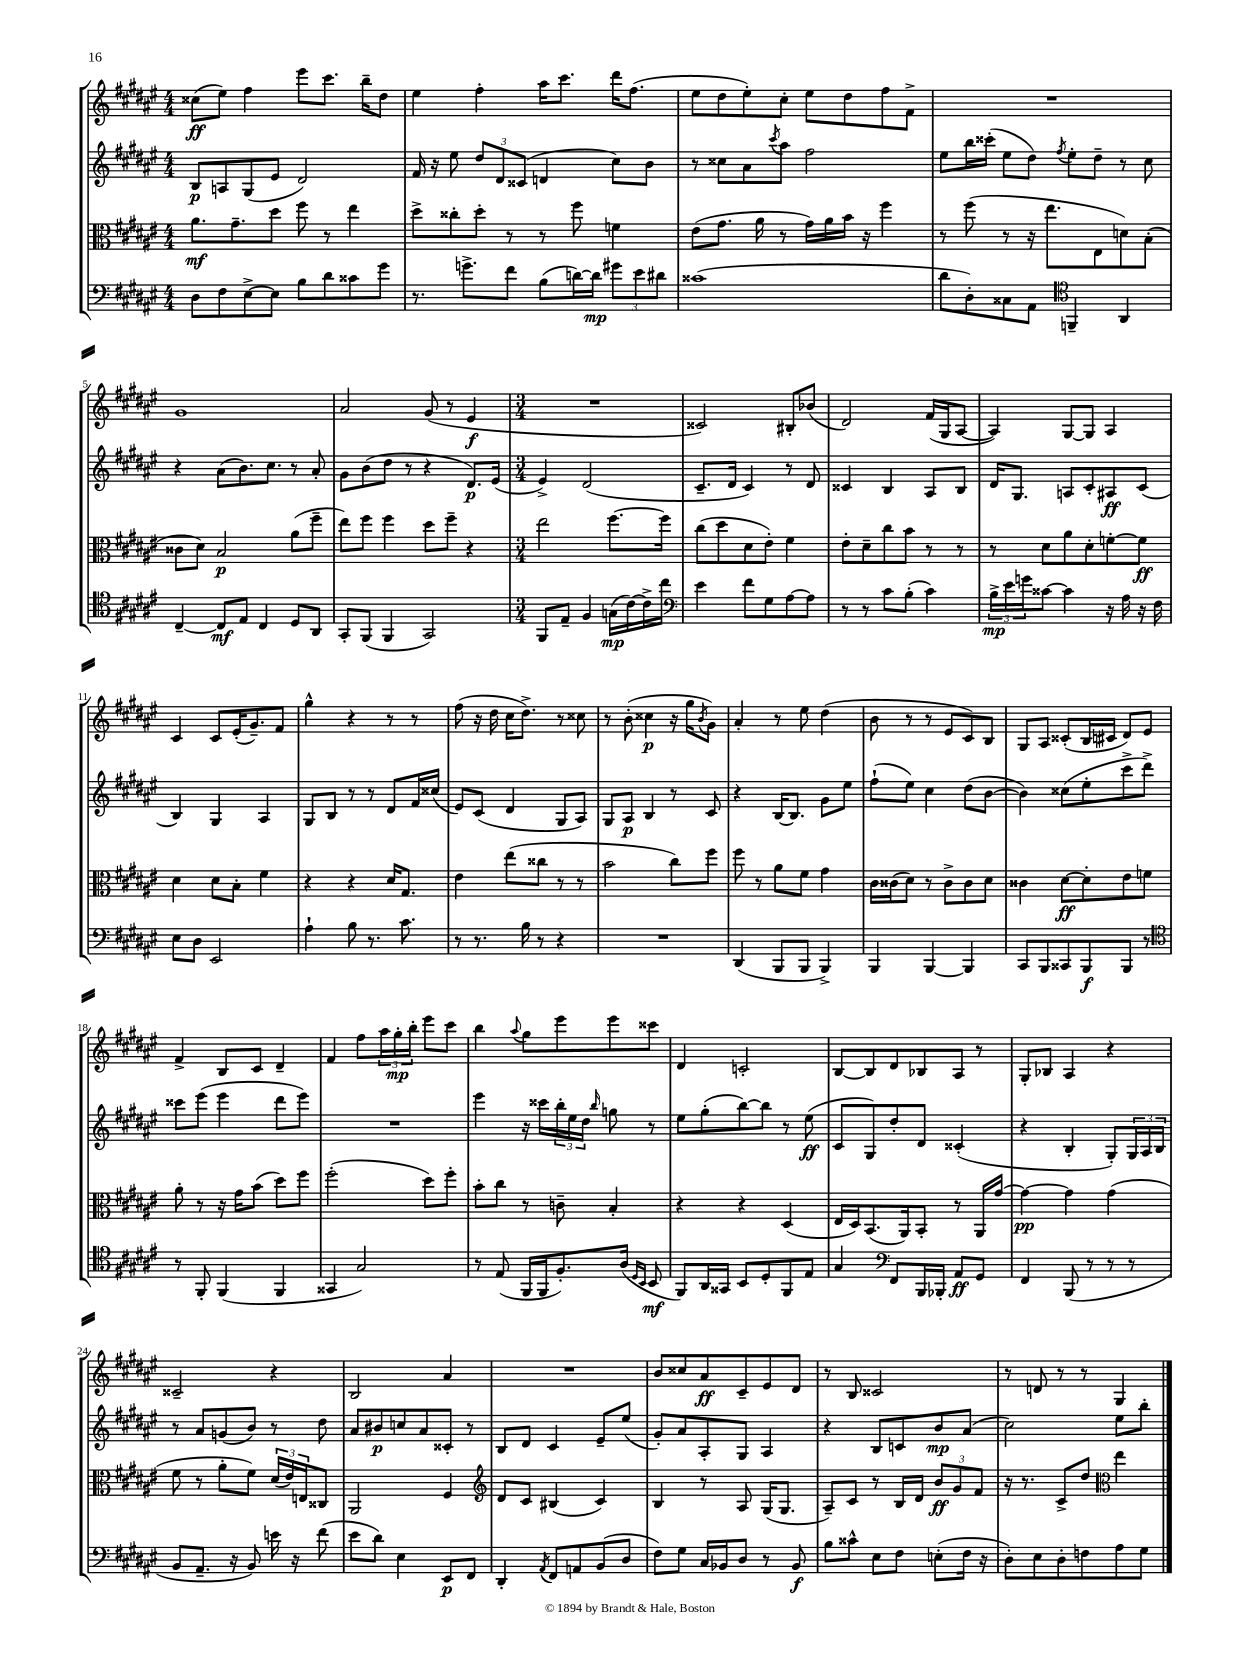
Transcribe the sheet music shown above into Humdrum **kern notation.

**kern	**kern	**kern	**kern
*staff4	*staff3	*staff2	*staff1
*clefF4	*clefC3	*clefG2	*clefG2
*k[f#c#g#d#a#e#]	*k[f#c#g#d#a#e#]	*k[f#c#g#d#a#e#]	*k[f#c#g#d#a#e#]
*M4/4	*M4/4	*M4/4	*M4/4
8D#	8.a#	8B	(8cc##
8F#	.	8A	8ee#)
.	8.g#~	.	.
[8E#^	.	(8G#	4ff#
8E#]	8dd#	8e#	.
8B	8ff#	2d#)	8eee#
8d#	8r	.	8.ccc#
8c##	4ee#	.	.
.	.	.	16bb~
8g#	.	.	8dd#
=	=	=	=
8.r	8dd#^	16f#	4ee#
.	.	16r	.
.	8cc##'	8ee#	.
8.g^	.	.	.
.	8dd#'	12dd#	4ff#'
.	.	12d#	.
8f#	8r	.	.
.	.	(12c##	.
(8B	8r	4d	16aa#
.	.	.	8.ccc#
[16d)	8ff#	.	.
16d]	.	.	.
12g#	4f	8cc#)	16ddd#
.	.	.	(8.ff#
12e#	.	.	.
.	.	8b	.
12d#	.	.	.
=	=	=	=
(1c##	(8e#	8r	8ee#
.	8.g#	8cc##	8dd#
.	.	8a#	8ee#')
.	16a#	.	.
.	.	8qccc#	.
.	8r	8aa#	8cc#'
.	16g#)	2ff#	8ee#
.	16a#	.	.
.	16b	.	8dd#
.	16r	.	.
.	4ff#	.	8ff#
.	.	.	8f#^
=	=	=	=
8d#	8r	8ee#	1r
8D#')	(8ff#	16bb	.
.	.	(16ccc##'	.
8C##	8r	8ee#	.
8AA#	16r	8dd#)	.
.	8.ee#	.	.
*clefC4	*	*	*
.	.	8qff#	.
4FF~	.	8ee#'	.
.	8E#	8dd#~	.
4AA#	8d)	8r	.
.	(8B'	8cc#	.
=	=	=	=
[4C#~	8c##	4r	1g#
.	8d#)	.	.
8C#]	2B	(8a#	.
8E#	.	8.b)	.
4C#	.	.	.
.	.	8.cc#	.
8D#	(8a#	8r	.
8AA#	8ff#~	8a#'	.
=	=	=	=
8GG#'	8ee#)	8g#	2a#
(8FF#	8ff#	(8b	.
4FF#	4ff#	8dd#	.
.	.	8r	.
2GG#)	8dd#	4r	(8g#
.	8ff#~	.	8r
.	4r	8.d#)	4e#
.	.	(16e#	.
=	=	=	=
*M3/4	*M3/4	*M3/4	*M3/4
8FF#	2ee#	4e#^)	2.r
8E#~	.	.	.
4F#	.	(2d#	.
(16G	[8.ff#	.	.
[16c#)	.	.	.
16c#^]	.	.	.
16cc#	16ff#]	.	.
=	=	=	=
*clefF4	*	*	*
4e#	(8cc#	8.c#~	2c##)
.	8dd#	.	.
.	.	16d#	.
8f#	8d#	4c#)	.
8G#	8e#')	.	.
[8A#	4f#	8r	8B#'
8A#]	.	8d#	(8b-
=	=	=	=
8r	8e#'	4c##	2d#)
8r	8d#~	.	.
8c#	8cc#	4B	.
(8B'	8b	.	.
4c#)	8r	8A#	(16f#
.	.	.	16G#
.	8r	8B	[8A#
=	=	=	=
24B^	8r	16d#	4A#])
24e#	.	.	.
.	.	8.G#	.
24g	.	.	.
[8c##	8d#	.	.
4c##]	8a#	8A	[8G#
.	8d#'	8c#'	8G#]
16r	[8f'	8A#	4A#
16A#	.	.	.
16r	8f]	(8c#	.
16F#	.	.	.
=	=	=	=
8E#	4d#	4B)	4c#
8D#	.	.	.
2EE#	8d#	4G#	8c#
.	8B'	.	(16e#'
.	.	.	8.g#~)
.	4f#	4A#	.
.	.	.	8f#
=	=	=	=
4A#`	4r	8G#	4gg#^^
.	.	8B	.
8B	4r	8r	4r
8.r	.	8r	.
.	16d#	8d#	8r
8.c#	8.G#	.	.
.	.	16f#	8r
.	.	(16cc##	.
=	=	=	=
8r	4e#	8e#)	(8ff#
8.r	.	(8c#	16r
.	.	.	16dd#
.	(8ee#	4d#	16cc#
16B	.	.	8.dd#^)
8r	8cc##	.	.
4r	8r	8G#	8r
.	8r	8A#)	8cc##
=	=	=	=
2.r	2b	8G#	8r
.	.	8A#	(8b'
.	.	4B	4cc##
.	8cc#)	8r	16r
.	.	.	16gg#
.	.	.	8qb
.	8ff#	8c#	8g#)
=	=	=	=
(4DD#	8ff#	4r	4a#'
.	8r	.	.
8BBB	8a#	[16B	8r
.	.	8.B]	.
8BBB	8f#	.	8ee#
4BBB^)	4g#	8g#	(4dd#
.	.	8ee#	.
=	=	=	=
4BBB	16c#	(8ff#`	8b
.	(16c##	.	.
.	8d#)	8ee#)	8r
[4BBB	8r	4cc#	8r
.	8c##^	.	8e#
4BBB]	8c##	(8dd#	8c#)
.	8d#	[8b	8B
=	=	=	=
8CC#	4c##	4b])	8G#
8BBB	.	.	8A#
8CC##	[8d#	(8cc##	(8c##'
8BBB	8d#']	8ee#'	16B
.	.	.	16c#
8BBB	8e#	8ccc#^	8d#)
8r	8f	8ddd#^)	8e#
=	=	=	=
*clefC4	*	*	*
8r	8a#'	8ccc##	4f#^
8FF#'	8r	(8eee#	.
(4FF#	16r	4eee#	8B
.	16g#	.	.
.	(8b	.	8c#
4FF#	8dd#)	8ddd#	4d#~
.	8ff#	8eee#)	.
=	=	=	=
4GG##	(2ff#'	2.r	4f#
2G#)	.	.	8ff#
.	.	.	24aa#
.	.	.	24gg#'
.	.	.	24bb'
.	8dd#)	.	8eee#
.	8ff#'	.	8ccc#
=	=	=	=
8r	8b'	4eee#	4bb
(8E#	8cc#	.	.
.	.	.	8qqaa#
16FF#	8r	16r	8gg#
16FF#	.	16ccc##	.
8.F#')	8c~	24bb'	8eee#
.	.	24ee#	.
.	.	24dd#	.
.	.	16qqbb	.
.	4B'	8gg	8eee#
(16A#	.	.	.
16qqD#	.	.	.
16qqBB	.	.	.
8BB	.	8r	8ccc##
=	=	=	=
8FF#)	4r	8ee#	4d#
16AA#	.	(8gg#'	.
16GG##	.	.	.
8BB	4r	[8bb)	2c'
8D#'	.	8bb]	.
8FF#	(4D#	8r	.
8E#	.	(8ee#	.
=	=	=	=
4G#	16E#	8c#	[8B
.	16D#)	.	.
.	(8.BB	8G#)	8B]
*clefF4	*	*	*
8FF#	.	8dd#'	8d#
.	16AA#)	.	.
16BBB	8BB'	8d#	8B-
16BBB-'	.	.	.
8AA#	8r	(4c##'	8A#
8GG#	16AA#	.	8r
.	[16g#	.	.
=	=	=	=
4FF#	4g#_	4r	8G#'
.	.	.	8B-
(8BBB	4g#]	4B'	4A#
8r	.	.	.
8r	(4g#	8G#')	4r
8r	.	24G#	.
.	.	24A#	.
.	.	24B	.
=	=	=	=
8BB	8f#	8r	2c##~
8.AA#~	8r	8a#	.
.	8a#'	(8g	.
16r	.	.	.
8BB)	8f#)	8b)	.
16e	(24d#	8r	4r
.	24e#)	.	.
16r	.	.	.
.	24E	.	.
(8f#	8C##	8dd#	.
=	=	=	=
8e#	2AA#	8a#	2B
8d#)	.	8b#	.
4E#	.	8cc	.
.	.	8a#	.
8EE#	4F#	8c##'	4a#
8FF#	.	8r	.
=	=	=	=
*	*clefG2	*	*
4DD#'	8d#	8B	2.r
.	8c#	8d#	.
8qAA#	.	.	.
8FF#	(4B#	4c#	.
8AA	.	.	.
(8BB	4c#)	8e#~	.
8D#	.	(8ee#	.
=	=	=	=
8F#)	4B	8g#')	8b
8G#	.	8a#	8cc##
16C#	8r	8A#'	8a#
16BB-	.	.	.
8D#	8A#	8G#	8c#~
8r	(16G#	4A#	8e#
.	8.G#	.	.
8BB-	.	.	8d#
=	=	=	=
8B	8A#~)	4r	8r
8c##^^	8c#	.	8B
8E#	8r	8B	2c##
8F#	16B	8c	.
.	16d#	.	.
(8E'	12b	8b	.
.	12g#	.	.
16F#	.	(8a#	.
.	12f#	.	.
16r	.	.	.
=	=	=	=
8D#')	16r	2cc#)	8r
.	8.r	.	.
8E#	.	.	8d
8D#'	8c#^	.	8r
8F	8dd#	.	8r
*	*clefC3	*	*
8A#	4ee#	8ee#	4G#
8G#	.	8bb'	.
==	==	==	==
*-	*-	*-	*-
